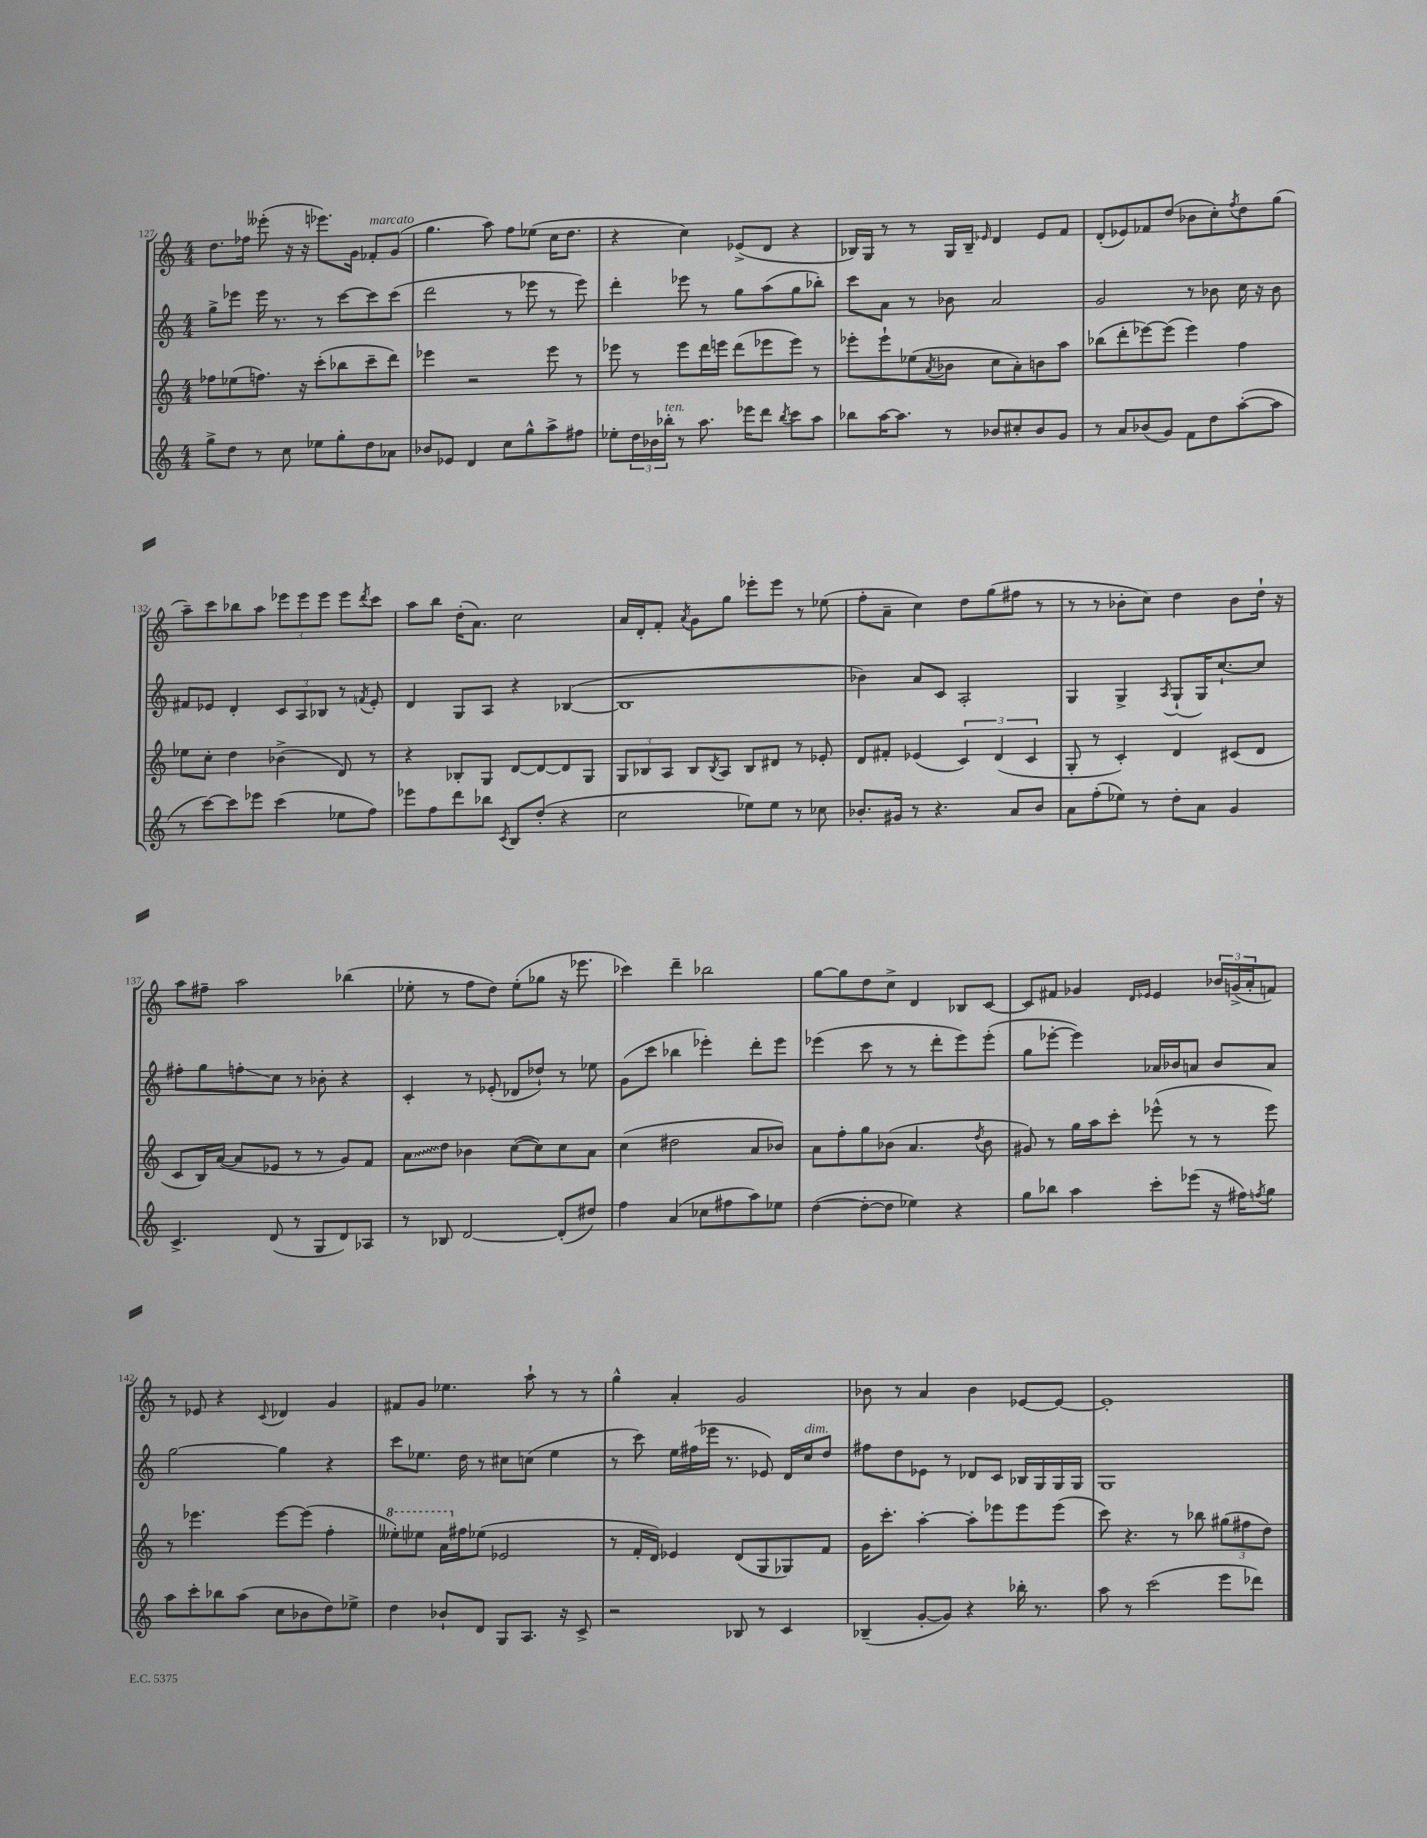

**kern	**kern	**kern	**kern
*staff4	*staff3	*staff2	*staff1
*clefG2	*clefG2	*clefG2	*clefG2
*k[]	*k[]	*k[]	*k[]
*M4/4	*M4/4	*M4/4	*M4/4
8gg^	8ff-	8gg^	8.dd
8dd	(8ee-	8eee-	.
.	.	.	16ff-
8r	8.ff)	16eee-	(8eee--'
.	.	8.r	.
8cc	.	.	16r
.	16r	.	16r
8ee-	(8ccc'	8r	8.eee-)
8gg'	8bb-	[8ccc	.
.	.	.	16g
8dd	8ccc~	8ccc]	8f-'
8a-	8ddd)	(8ccc	(8g
=	=	=	=
8b-	4eee-	2ddd	4.gg
8e-	.	.	.
4d	2r	.	.
.	.	.	8aa)
8cc	.	8r	8ff
8gg^^	.	8eee-	(8ee-
8aa^	8eee-	8r	16cc
.	.	.	8.dd
8ff#	8r	8eee-)	.
=	=	=	=
8ee-'	8eee-	4ddd'	4r
24dd	8r	.	.
24b-	.	.	.
24bb-'	.	.	.
8r	8eee-	8eee-	4cc)
8.aa	16ddd	8r	.
.	16eee	.	.
.	(8ddd	8gg	(8e-^
16eee-	.	.	.
8ddd	8eee-	(8aa	8d
8qbb-	.	.	.
8ccc	8eee-)	8gg	4r
8aa	8r	8bb-')	.
=	=	=	=
8bb-	8eee-'	8ccc	16B-)
.	.	.	16G
[16aa	8eee-`	8a	8r
8.aa]	.	.	.
.	(8ee-	8r	8r
.	8qa	.	.
8r	8b-	8b-	16G
.	.	.	16B-~
.	.	.	16qqe-
8b-	8cc	2a	4d
8cc#'	8a')	.	.
8b-	8b	.	8e-
8g	8aa	.	8f
=	=	=	=
8r	(8bb-	2g	(8d'
8a	8ddd'	.	8e-)
(8b-	[8eee-)	.	8f-
8g)	(8eee-]	.	(8dd
8f	4eee-)	8r	8b-
8dd	.	8b-	8cc')
.	.	.	8qff
([8aa'	4ff	16cc	8dd
.	.	16r	.
8aa]	.	8b-	(8gg
=	=	=	=
8r	8ee-	8f#	8aa~)
[8ccc)	8cc'	8e-	8ccc
8ccc]	4dd	4d'	8bb-
8eee-	.	.	8aa
(4ccc	(4b-^	12c	12eee-
.	.	12A	12eee-
.	.	12B-	12eee-
8ee-	8d)	8r	8eee-
.	.	8qf	8qddd
8ff)	8r	8e-'	8ccc
=	=	=	=
8eee-	4r	4d	8aa
8ff	.	.	8bb
8ddd	8B-'	8G	(16dd'
.	.	.	8.a)
8bb-	8G	8A	.
8qc	.	.	.
8B	[8d	4r	2cc
(8dd'	8d_	.	.
4r	8d]	([4B-	.
.	8G	.	.
=	=	=	=
2cc	12G	1B-]	16a
.	.	.	16d'
.	12B-	.	.
.	.	.	8f'
.	12A	.	.
.	.	.	8qa
.	8B-	.	8g
.	8qB-	.	.
.	8A	.	8gg
8ee-)	8B-	.	8eee-'
8ee-	8d#	.	8eee-
8r	8r	.	8r
8cc-	8e-'	.	(8ee-
=	=	=	=
8.b-'	8d	4b-)	8ff'
.	8f#'	.	8a~
16g#	.	.	.
8r	(4e-	8a	4cc)
4.r	.	8c	.
.	6c)	2A'	8dd
.	.	.	(8gg
.	(6d	.	.
8a	.	.	8ff#
.	6c	.	.
8b-	.	.	8r
=	=	=	=
8a	8G'	4G	8r
(8ff'	8r	.	8r
8ee-)	4c')	4G^	8b-'
8r	.	.	8cc)
.	.	8qA	.
8dd'	4d	(8G`	4dd
8a	.	16G)	.
.	.	[8.cc`	.
4g	(8c#	.	8b-
.	8d	8cc]	16dd`
.	.	.	16r
=	=	=	=
4.c^	8c	8ff#'	8aa
.	16B)	8gg	8ff#~
.	([16a	.	.
.	8a]	8ff'	2aa
(8d	8e-	8cc	.
8r	8r	8r	.
8G	8r	8b-'	.
8d)	8g)	4r	(4bb-
8A-	8f	.	.
=	=	=	=
8r	8a	4c'	8ee-'
8B-	8dd	.	8r
[2d	4b-	8r	8ff
.	.	(8e-'	8dd)
.	([8cc	8d-	(8ee-'
.	8cc])	8dd-`)	8gg-
(8d']	8cc	8r	16r
.	.	.	8.eee-
8dd#)	8a	8ee-	.
=	=	=	=
4ff	(4cc	(8g	4ccc-)
.	.	8ccc	.
(4a	2dd#	4bb-	4ddd~
8cc-	.	4eee-')	2bb-
8ff#	.	.	.
8aa)	8a	8ddd'	.
8ee-	8b-)	8eee-	.
=	=	=	=
([4dd	8a	(4eee-	[8gg
.	8ff'	.	8gg]
8dd'_	8gg	8ccc	8dd
8dd]	(8b-	8r	8cc^
4ee-)	4.a	8r	4d
.	.	8ddd'	.
4r	.	8eee-)	8B-
.	8qdd	.	.
.	8b-	(8eee-'	[8c
=	=	=	=
8gg	8g#)	8gg	8c]
8bb-	8r	[8eee-'	8f#
4aa	16gg	4eee-])	4g-
.	16aa	.	.
.	8ccc'	.	.
.	.	.	16qqd
.	.	.	16qqe-
8ccc'	(8eee-^^	16a-	4e-
.	.	16b-	.
(8eee-	8r	8a	.
16r	8r	8b-	24b-
.	.	.	(24g^
16ff#)	.	.	.
.	.	.	24a'
8qff	.	.	.
8gg	8eee-)	8a	8f)
=	=	=	=
8aa	8r	[2gg	8r
8ccc'	4.eee-	.	8e-
8bb-	.	.	4r
(8aa	.	.	.
.	.	.	8qqc
8cc	[8eee-	4gg]	4d-
8b-	(8eee-]	.	.
8dd)	4ff'	4r	4g
8ee-^	.	.	.
=	=	=	=
4dd	8eee--')	8ccc	8f#
.	8eee-	8.ee-	8g
8b-`	16aa	.	4.ee-
.	16ff#	16dd	.
8d	(8ee-	8r	.
8G	2e-	8cc#	.
8.A	.	(8cc	8aa`
.	.	4ee-	8r
16r	.	.	.
8c^	.	.	8r
=	=	=	=
2r	8r	8r	4gg^^
.	16f'	8ccc)	.
.	16d)	.	.
.	4e-	16ee	4a'
.	.	(16ff#	.
.	.	16eee-	.
.	.	8.r	.
8B-	(8d	.	2g
8r	8G	8e-)	.
4c	8G-)	16d	.
.	.	16cc	.
.	8f	8dd	.
=	=	=	=
(4B-~	16g	8ff#	8b-
.	8.ccc'	.	.
.	.	8dd	8r
[8g'	[4aa'	8e-	4a
8g])	.	8r	.
4r	8aa']	8d-	4b-
.	8eee-	8c	.
16bb-'	8eee-	16B-	[8e-
8.r	.	16G	.
.	(8eee-	16G	8e-_
.	.	16G	.
=	=	=	=
8aa	8ccc)	1G	1e-']
8r	4.r	.	.
(2ccc	.	.	.
.	8r	.	.
.	8bb-	.	.
8eee	(12gg#	.	.
.	12ff#	.	.
8ddd-)	.	.	.
.	12dd)	.	.
==	==	==	==
*-	*-	*-	*-
